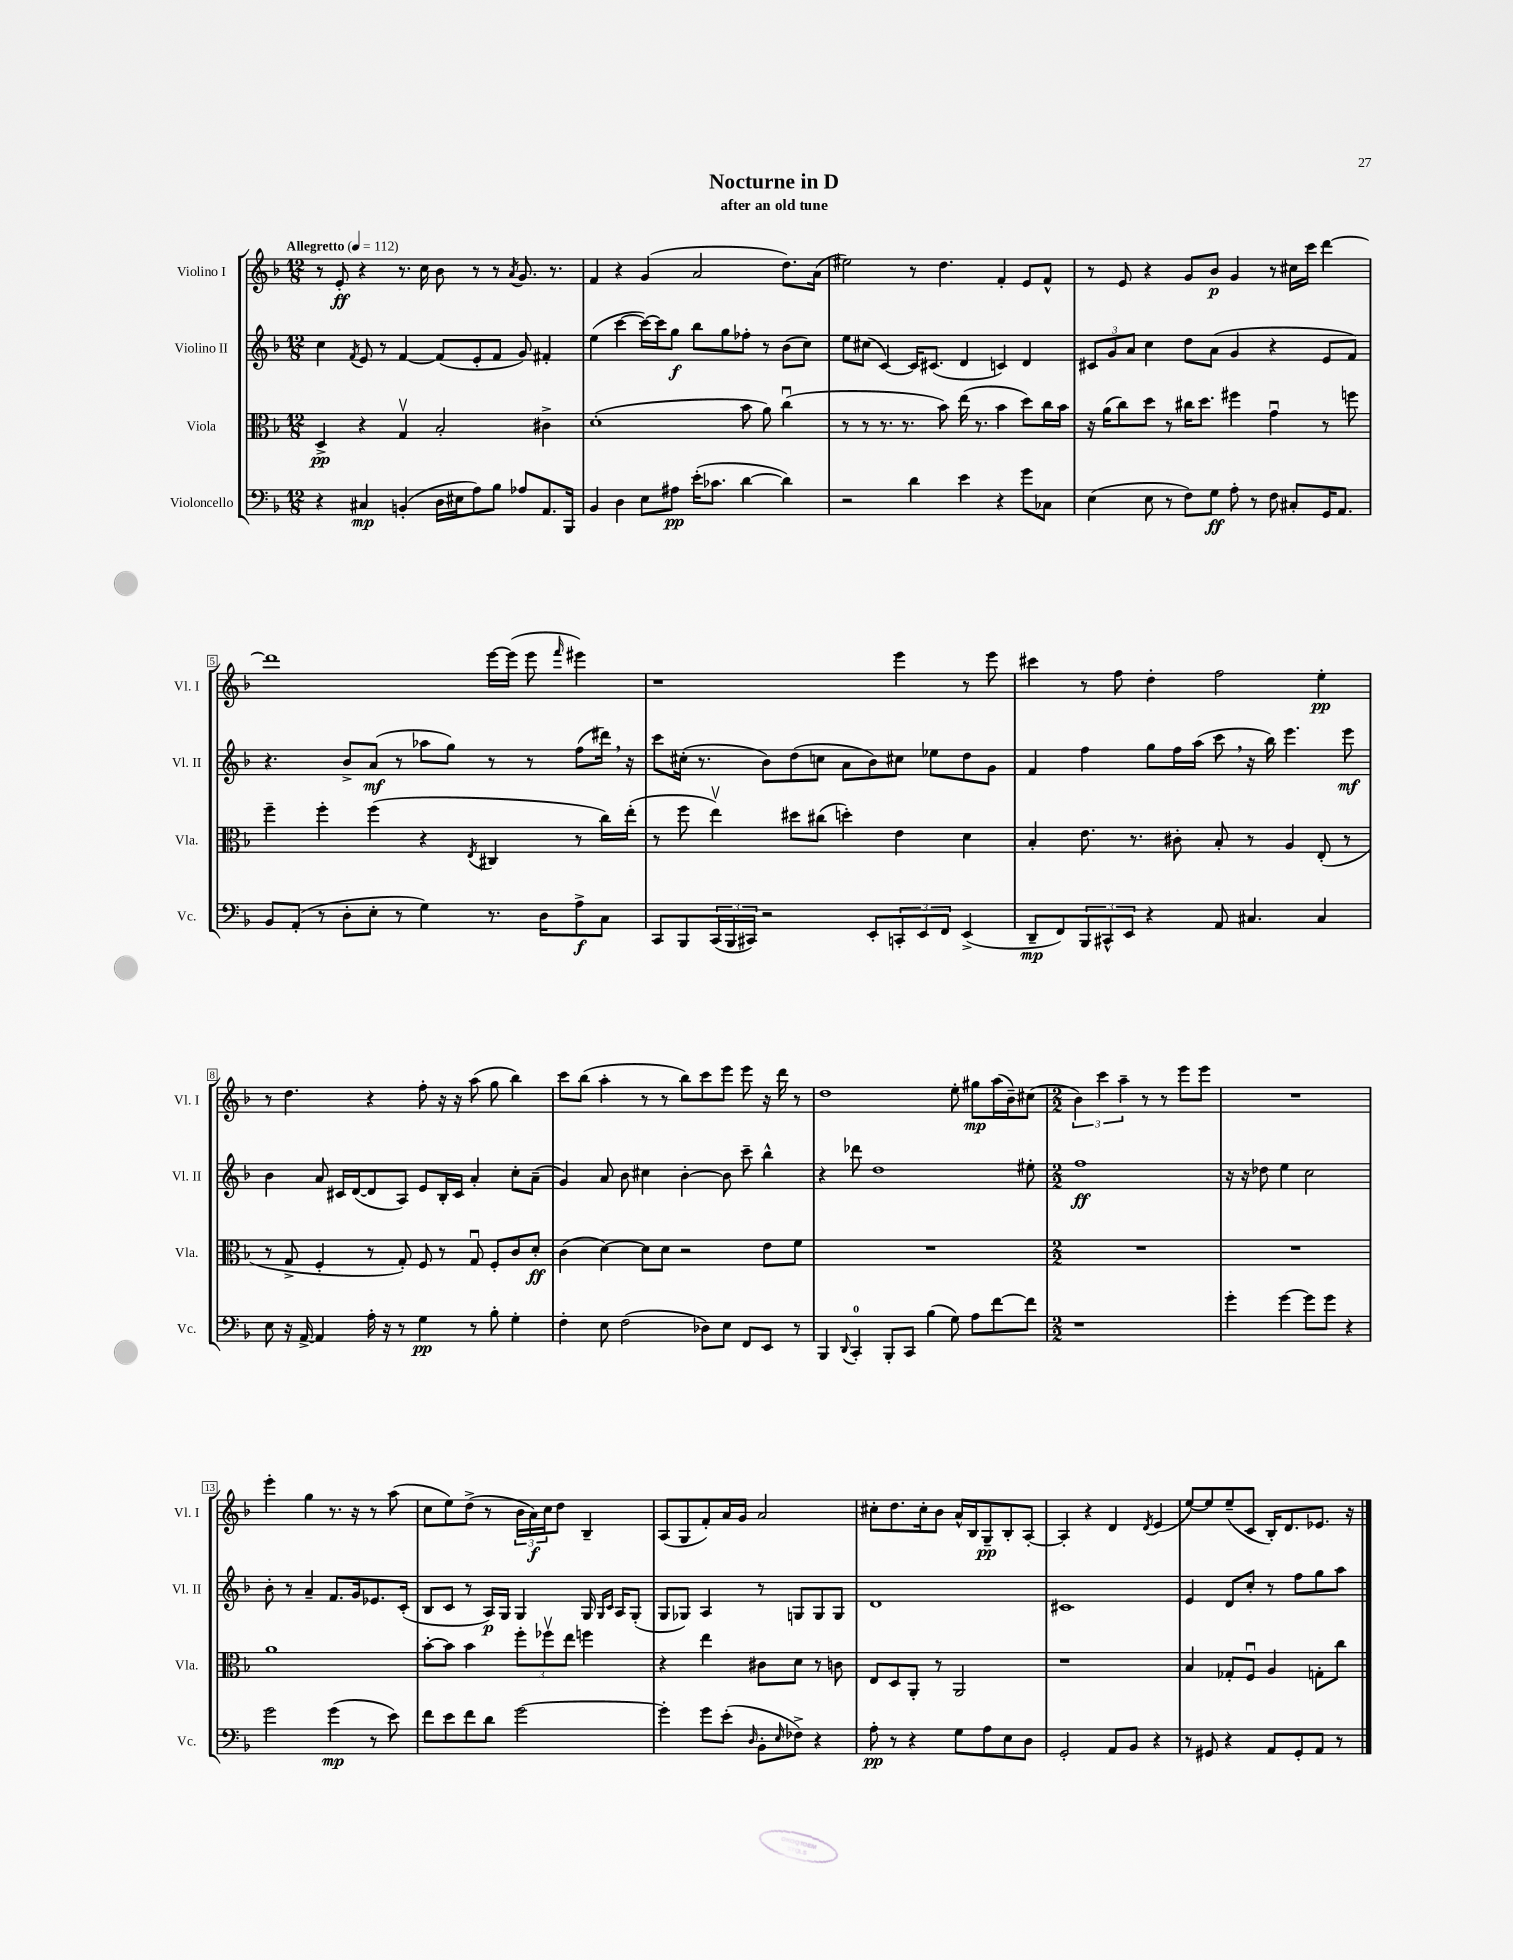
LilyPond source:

\header { title = "Nocturne in D" subtitle = "after an old tune" }
<<
\new StaffGroup <<
\new Staff = "s0" \with { instrumentName = "Violino I" shortInstrumentName = "Vl. I" } {
    \clef treble \key f \major \numericTimeSignature \time 12/8 \tempo "Allegretto" 4 = 112
    r8 e'8-.\ff r4 r8. c''16 bes'8 r8 r8 \acciaccatura { a'8 } g'8. r8. |
    f'4 r4 g'4( a'2 d''8.) a'16( |
    eis''2) r8 d''4. f'4-. e'8 f'8-^ |
    r8 e'8 r4 g'8 bes'8\p g'4 r8 cis''16 c'''16 d'''4~ |
    d'''1 e'''16~ e'''16( e'''8 \grace { f'''16 } eis'''4) |
    r1 e'''4 r8 e'''8 |
    cis'''4 r8 f''8 d''4-. f''2 e''4-.\pp |
    r8 d''4. r4 f''8-. r16 r16 a''8( g''8 bes''4) |
    c'''8 bes''8( a''4-. r8 r8 bes''8) c'''8 e'''8 e'''8 r16 d'''16 r8 |
    d''1 e''8-. gis''8\mp a''16( bes'16--) cis''8( |
    \numericTimeSignature \time 2/2 \tuplet 3/2 { bes'4) c'''4 a''4-- } r8 r8 e'''8 e'''8 |
    R1 |
    e'''4-. g''4 r8. r16 r8 a''8( |
    c''8 e''8) d''8->( r8 \tuplet 3/2 { bes'16 a'16\f) c''16 } d''8 bes4-- |
    a8( g8 f'8-.) a'16 g'16 a'2 |
    cis''8-. d''8. cis''16-. bes'8 a'16-^ bes16 g8--\pp bes8-. a8~-. |
    a4-. r4 d'4 \acciaccatura { d'8 } e'4( |
    e''8~) e''8 e''8--( c'8 bes16-.) d'8. ees'8. r16 \bar "|." |
}
\new Staff = "s1" \with { instrumentName = "Violino II" shortInstrumentName = "Vl. II" } {
    \clef treble \key f \major \numericTimeSignature \time 12/8
    c''4 \acciaccatura { f'8 } e'8 r8 f'4~ f'8( e'8-. f'8 g'8) fis'4-. |
    e''4( c'''4~ c'''16~) c'''16 g''8\f bes''8 g''8 fes''8-. r8 bes'8( c''8) |
    e''8 cis''8( c'4~) c'16 cis'8.( d'4 c'4) d'4 |
    \tuplet 3/2 { cis'8 g'8 a'8 } c''4 d''8 a'8( g'4 r4 e'8 f'8) |
    r4. bes'8-> a'8\mf( r8 aes''8 g''8) r8 r8 f''8( dis'''16) \breathe r16 |
    c'''8 cis''16-.( r8. bes'8) d''8( c''8 a'8 bes'8) cis''8 ees''8 d''8 g'8 |
    f'4 f''4 g''8 f''16 a''16( c'''8 \breathe r16 bes''16) e'''4. e'''8\mf |
    bes'4 a'8 cis'16 d'16~( d'8 a8) e'8 bes16-. cis'16 a'4-. c''8-. a'8--( |
    g'4) a'8 bes'8 cis''4 bes'4~-. bes'8 c'''8-- bes''4-^ |
    r4 des'''8 d''1 eis''8-. |
    \numericTimeSignature \time 2/2 f''1\ff |
    r16 r16 des''8 e''4 c''2 |
    bes'8-. r8 a'4-- f'8. g'16 ees'8. c'16-.( |
    bes8 c'8 r8 a16\p) g16 g4 g16 \grace { g16 c'16 } a16 g8-.( |
    g8 ges8) a4 r8 g8 g8 g8 |
    d'1 |
    cis'1 |
    e'4 d'8 c''8-. r8 f''8 g''8 a''8 \bar "|." |
}
\new Staff = "s2" \with { instrumentName = "Viola" shortInstrumentName = "Vla." } {
    \clef alto \key f \major \numericTimeSignature \time 12/8
    d4->\pp r4 g4\upbow bes2-. cis'4-> |
    d'1-.( bes'8 a'8) c''4\downbow( |
    r8 r8 r8. r8. bes'8) e''16( r8. bes'4 d''8) c''16 bes'16 |
    r16 a'16( c''8) d''8 r8 cis''16 d''8. fis''4 g'4\downbow r8 f''8 |
    f''4-- f''4-. f''4( r4 \acciaccatura { e8 } cis4 r8 c''16) e''16-.( |
    r8 f''8 e''4\upbow) dis''8 cis''8( d''4-.) e'4 d'4 |
    bes4-. e'8. r8. cis'8-. bes8-. r8 a4 e8-.( r8 |
    r8 g8-> f4-. r8 g8-.) f8 r8 g8\downbow f8-. c'8 d'8-.\ff |
    c'4( d'4~) d'8 d'8 r2 e'8 f'8 |
    R1. |
    \numericTimeSignature \time 2/2 R1 |
    R1 |
    a'1 |
    bes'8~-. bes'8 bes'4 \tuplet 3/2 { f''8-. fes''8\upbow e''8 } f''4 |
    r4 e''4 cis'8 d'8 r8 c'8 |
    e8 d8 a,8-. r8 a,2 |
    r1 |
    bes4 ges8-. f8\downbow a4 g8-. c''8 \bar "|." |
}
\new Staff = "s3" \with { instrumentName = "Violoncello" shortInstrumentName = "Vc." } {
    \clef bass \key f \major \numericTimeSignature \time 12/8
    r4 cis4\mp b,4-.( d16 eis16 a8) bes8 aes8 a,8. bes,,16 |
    bes,4 d4 e8 ais8\pp e'16-.( ces'8. d'4~ d'4) |
    r2 d'4 e'4 r4 g'8 ces8 |
    e4( e8 r8 f8) g8\ff a8-. r8 f8 cis8-. g,16 a,8. |
    bes,8 a,8-.( r8 d8-. e8-. r8 g4) r8. d16 a8->\f c8 |
    c,8 bes,,8 \tuplet 3/2 { c,16( bes,,16 cis,16) } r2 e,8-. \tuplet 3/2 { c,8-. e,8 f,8 } e,4->( |
    d,8--\mp f,8) \tuplet 3/2 { bes,,8 cis,8-^ e,8 } r4 a,8 cis4. cis4 |
    e8 r16 a,16~-> a,4 a16-. r16 r8 g4\pp r8 bes8-. g4-. |
    f4-. e8 f2( des8) e8 f,8 e,8 r8 |
    bes,,4 \appoggiatura { d,8 } c,4-0-. bes,,8-. c,8 bes4( g8) a8 f'8~ f'8 |
    \numericTimeSignature \time 2/2 r1 |
    g'4-. g'4~ g'8 g'8 r4 |
    g'2 g'4\mp( r8 e'8) |
    f'8 e'8 f'8 d'8 g'2~ |
    g'4-. g'8 e'8-.( \grace { d16 } bes,8-. \grace { e16 } fes8->) r4 |
    a8-.\pp r8 r4 g8 a8 e8 d8 |
    g,2-. a,8 bes,8 r4 |
    r8 gis,8 r4 a,8 gis,8-. a,8 r8 \bar "|." |
}
>>
>>
\layout { \context { \Score \override BarNumber.stencil = #(make-stencil-boxer 0.1 0.3 ly:text-interface::print) } }
